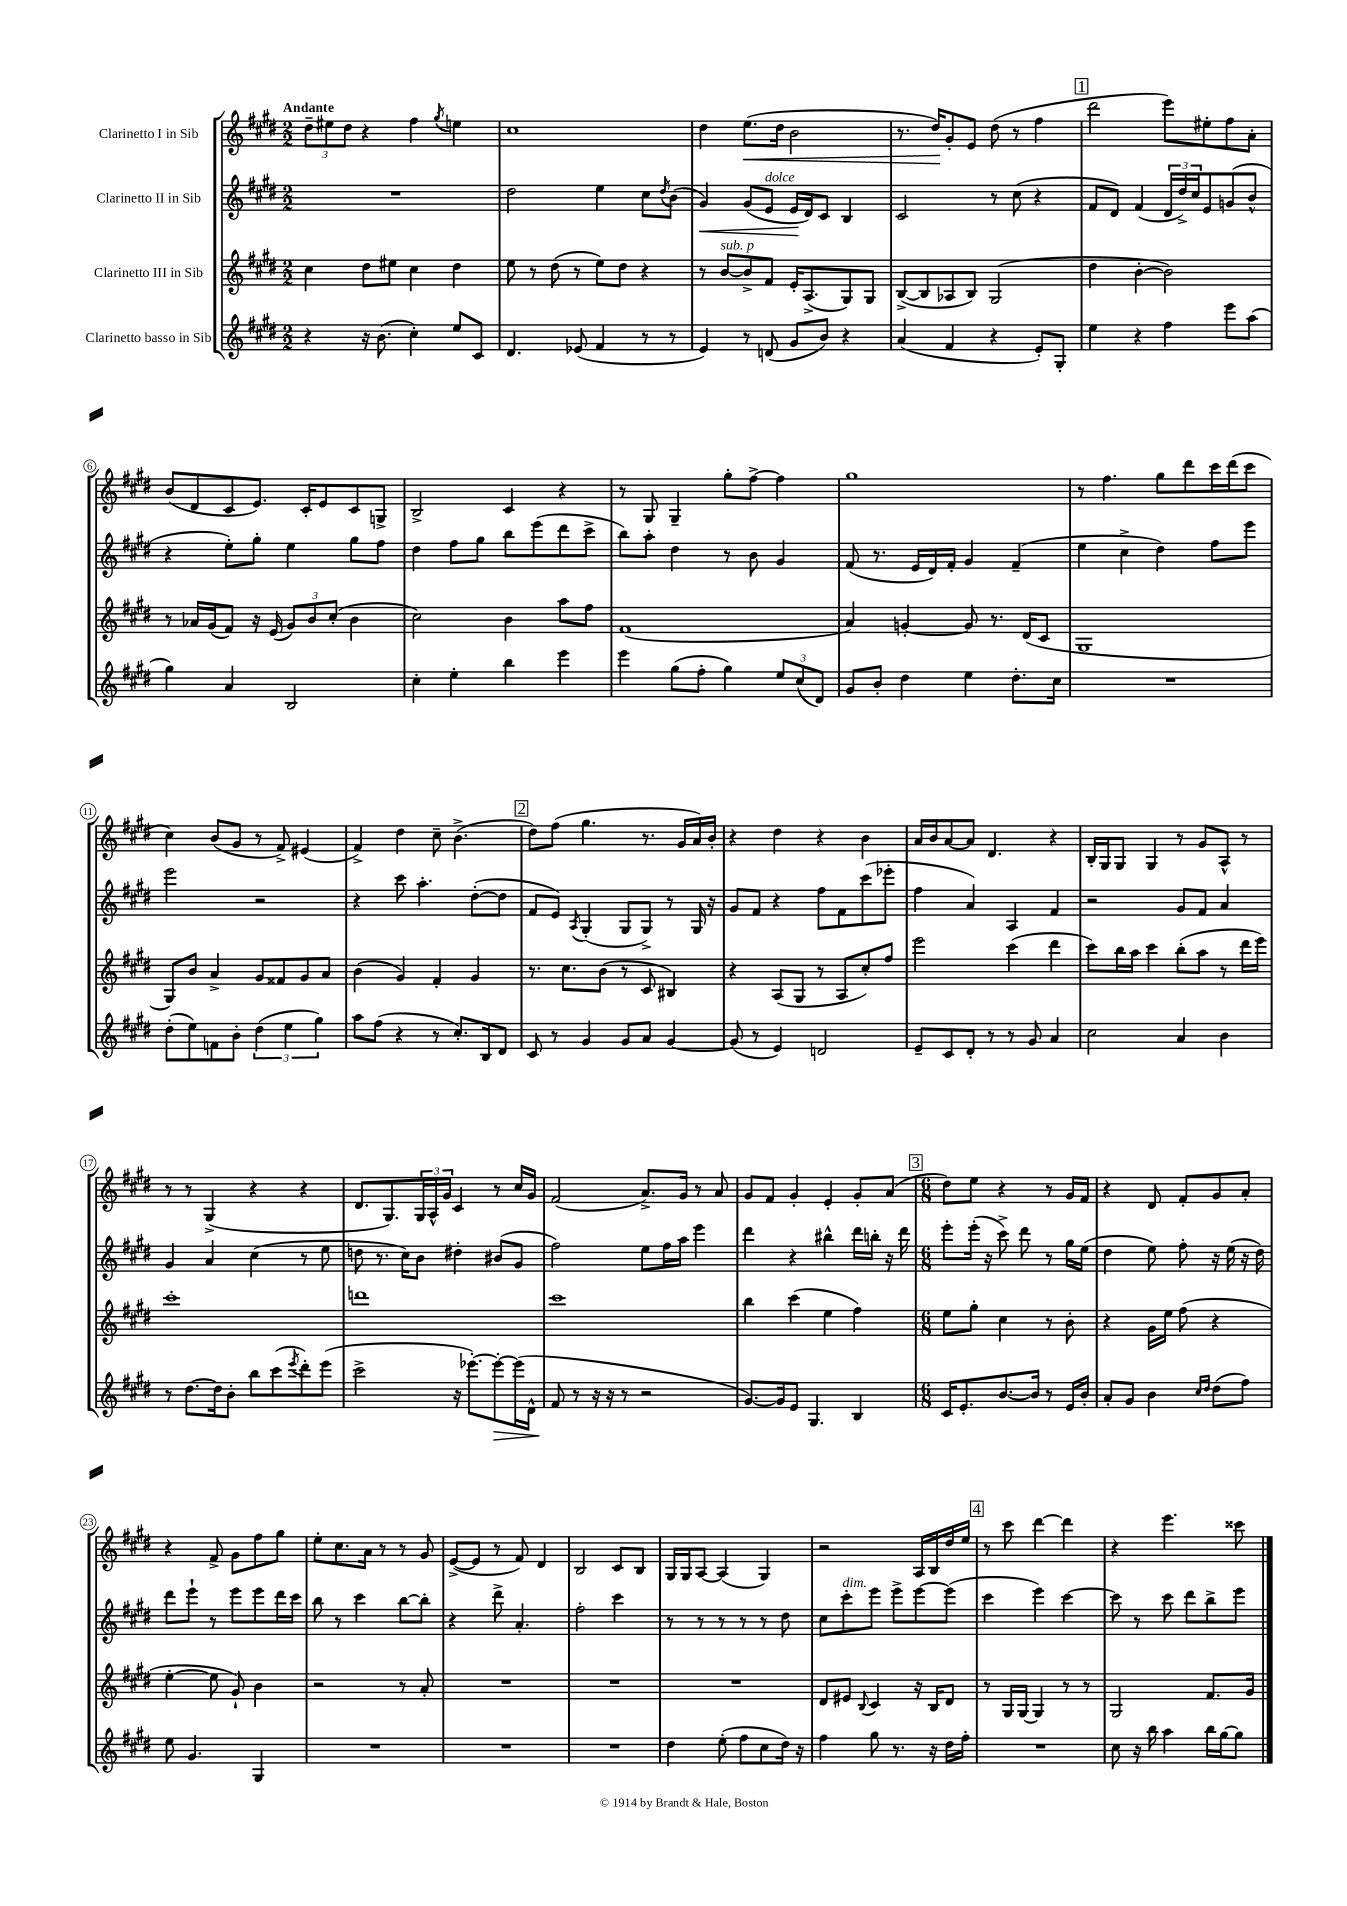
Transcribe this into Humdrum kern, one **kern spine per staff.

**kern	**kern	**kern	**kern
*staff4	*staff3	*staff2	*staff1
*clefG2	*clefG2	*clefG2	*clefG2
*k[f#c#g#d#]	*k[f#c#g#d#]	*k[f#c#g#d#]	*k[f#c#g#d#]
*M2/2	*M2/2	*M2/2	*M2/2
4r	4cc#	1r	12dd#~
.	.	.	12ee#
.	.	.	12dd#
16r	8dd#	.	4r
(8.b	.	.	.
.	8ee#	.	.
4cc#')	4cc#	.	4ff#
.	.	.	8qgg#
8ee	4dd#	.	4ee
8c#	.	.	.
=	=	=	=
4.d#	8ee	2dd#	1cc#
.	8r	.	.
.	(8dd#	.	.
(8e-	8r	.	.
4f#	8ee)	4ee	.
.	8dd#	.	.
8r	4r	8cc#	.
.	.	8qdd#	.
8r	.	(8b	.
=	=	=	=
4e)	8r	4g#)	4dd#
.	[8b	.	.
8r	8b^]	(8g#	(8.ee
(8d	8f#	8e	.
.	.	.	16dd#
8g#	16e'	16e	2b
.	(8.A^	16d#)	.
8b)	.	8c#	.
4r	8G#)	4B	.
.	8G#	.	.
=	=	=	=
(4a	([8B^	2c#	8.r
.	8B]	.	.
.	.	.	16dd#)
4f#	8A-	.	8g#'
.	8B)	.	8e
4r	(2G#	8r	(8dd#
.	.	(8cc#	8r
8e')	.	4r	4ff#
8G#'	.	.	.
=	=	=	=
4ee	4dd#	8f#	2ddd#
.	.	8d#)	.
4r	[4b'	(4f#	.
4ff#	2b])	24d#	8eee)
.	.	24dd#^)	.
.	.	24cc#	.
.	.	8e	8ee#'
8eee	.	(8g	8ff#
(8aa	.	8b^^	8a'
=	=	=	=
4gg#)	8r	4r	(8b
.	16a-	.	8d#
.	(16g#	.	.
4a	8f#)	8ee')	8c#
.	16r	8gg#'	8.e)
.	(16e	.	.
2B	12g#)	4ee	.
.	.	.	16c#'
.	12b	.	.
.	.	.	8e
.	(12cc#'	.	.
.	4b	8gg#	8c#
.	.	8ff#	8G^
=	=	=	=
4cc#'	2cc#)	4dd#	2B^
4ee'	.	8ff#	.
.	.	8gg#	.
4bb	4b	8bb	4c#
.	.	(8eee	.
4eee	8aa	8ddd#	4r
.	8ff#	8ccc#^	.
=	=	=	=
4eee	(1f#	8bb)	8r
.	.	8aa'	8G#
(8gg#	.	4dd#	4G#~
8ff#'	.	.	.
4gg#)	.	8r	8gg#'
.	.	8b	[8ff#^
12ee	.	4g#	4ff#]
(12cc#	.	.	.
12d#)	.	.	.
=	=	=	=
8g#	4a)	(8f#	1gg#
8b'	.	8.r	.
4dd#	[4g'	.	.
.	.	16e	.
.	.	16d#)	.
.	.	16f#'	.
4ee	8g]	4g#	.
.	8.r	.	.
8.dd#'	.	(4f#~	.
.	(16d#	.	.
.	8c#	.	.
16cc#	.	.	.
=	=	=	=
1r	1G#	4ee	8r
.	.	.	4.ff#
.	.	4cc#^	.
.	.	4dd#)	8gg#
.	.	.	8ddd#
.	.	8ff#	16ccc#
.	.	.	(16ddd#
.	.	8eee	8ccc#
=	=	=	=
(8dd#'	8G#)	2eee	4cc#)
8ee)	8b	.	.
8f	4a^	.	(8b
8b'	.	.	8g#
(6dd#	8g#	2r	8r
.	8f##	.	8f#^)
6ee	.	.	.
.	8g#	.	(4e#
6gg#)	.	.	.
.	8a	.	.
=	=	=	=
8aa	(4b	4r	4f#^)
(8ff#	.	.	.
4r	4g#)	8ccc#	4dd#
.	.	4.aa'	.
8r	4f#'	.	8cc#~
8.cc#')	.	.	(4.b^
.	4g#	([8dd#'	.
16B	.	.	.
8d#	.	8dd#]	.
=	=	=	=
8c#	8.r	8f#	8dd#)
8r	.	8e)	(8ff#
.	8.cc#	.	.
.	.	8qA	.
4g#	.	(4G#'	4.gg#
.	(8b	.	.
8g#	8r	8G#	.
8a	8c#	8G#^)	8.r
[4g#	4B#)	8r	.
.	.	.	16g#
.	.	16G#	16a)
.	.	16r	16b'
=	=	=	=
(8g#]	4r	8g#	4r
8r	.	8f#	.
4e)	(8A	4r	4dd#
.	8G#	.	.
2d	8r	8ff#	4r
.	8A	8f#	.
.	8cc#')	(8ccc#	4b
.	8ff#	8eee-'	.
=	=	=	=
8e~	2eee	4ff#	16a
.	.	.	16b
8c#	.	.	[8a
8d#'	.	4a)	8a]
8r	.	.	4.d#
8r	(4ccc#	4A	.
8g#	.	.	.
4a	4ddd#	4f#	4r
=	=	=	=
2cc#	8ccc#)	2r	16B'
.	.	.	16G#
.	16bb	.	8G#
.	16aa	.	.
.	4ccc#	.	4G#
4a	(8bb'	8g#	8r
.	8aa	8f#	8g#
4b	8r	4a	8A^^
.	16ddd#	.	8r
.	16eee)	.	.
=	=	=	=
8r	1ccc#'	4g#	8r
[8.dd#	.	.	8r
.	.	4a	(4G#^
16dd#]	.	.	.
8b'	.	.	.
8bb	.	(4cc#	4r
(8ccc#	.	.	.
8qeee	.	.	.
8ddd#')	.	8r	4r
(8eee	.	8ee	.
=	=	=	=
2ccc#^	1ddd	8dd	8.d#
.	.	8.r	.
.	.	.	8.G#)
.	.	16cc#)	.
.	.	8b	24G#
.	.	.	24A^^
.	.	.	24g#
16r	.	4dd#'	4c#
[8.eee-')	.	.	.
8eee-'_	.	(8b#	8r
(16eee-]	.	8g#	16cc#
16d#^^	.	.	16g#
=	=	=	=
8f#	1ccc#	2ff#)	(2f#
8r	.	.	.
16r	.	.	.
16r	.	.	.
8r	.	.	.
2r	.	8ee	8.a^)
.	.	16ff#	.
.	.	16aa	16g#
.	.	4eee	8r
.	.	.	8a
=	=	=	=
[8.g#)	4bb	4ddd#	8g#
.	.	.	8f#
16g#]	.	.	.
8e	(4ccc#	4r	4g#'
4.G#	.	.	.
.	4ee	4bb#^^	4e'
4B	4ff#)	16ddd#	8g#'
.	.	16bb'	.
.	.	16r	(8a
.	.	16ddd#	.
=	=	=	=
*M6/8	*M6/8	*M6/8	*M6/8
16c#	8ee	8eee'	8dd#)
8.e'	.	.	.
.	8gg#'	(16eee'	8ee
.	.	16r	.
[8.b	4cc#	8ccc#^)	4r
.	.	8ddd#	.
16b]	.	.	.
8r	8r	8r	8r
16e	8b'	16gg#	16g#
16b'	.	(16ee	16f#
=	=	=	=
8a'	4r	4dd#	4r
8g#	.	.	.
4b	16g#	8ee)	8d#
.	16ee	.	.
.	(8ff#	8ff#'	8f#'
16qqcc#	.	.	.
16qqdd#	.	.	.
(8dd#	4r	16r	8g#
.	.	(16ee	.
8ff#)	.	16r	8a'
.	.	16dd#)	.
=	=	=	=
8ee	[4ee'	8ddd#	4r
4.g#	.	8eee`	.
.	8ee]	8r	8f#^
.	8g#`)	8eee	8g#
4G#	4b	8eee	8ff#
.	.	16ddd#	8gg#
.	.	16ccc#	.
=	=	=	=
2.r	2r	8bb	8ee'
.	.	8r	8.cc#
.	.	4ccc#	.
.	.	.	16a
.	.	.	8r
.	8r	[8bb	8r
.	8a'	8bb']	8g#
=	=	=	=
2.r	2.r	4r	([8e^
.	.	.	8e]
.	.	8ddd#^	8r
.	.	4.a'	8f#)
.	.	.	4d#
=	=	=	=
2.r	2.r	2ff#'	2B
.	.	4ccc#	8c#
.	.	.	8B
=	=	=	=
4dd#	2.r	8r	16G#
.	.	.	16G#
.	.	8r	[8A
(8ee'	.	8r	(4A]
8ff#	.	8r	.
8cc#	.	8r	4G#)
16dd#)	.	8dd#	.
16r	.	.	.
=	=	=	=
4ff#	8d#	8cc#	2r
.	8e#	8ccc#'	.
.	8qqB	.	.
8gg#	4c#	8eee	.
8.r	.	8eee^	.
.	16r	[8eee	16A
16r	16B	.	16B
16dd#	8d#	(8eee]	16dd#
16ff#'	.	.	16ee
=	=	=	=
2.r	8r	4ccc#	8r
.	16G#	.	8ccc#
.	[16G#	.	.
.	4G#]	4eee)	[4ddd#
.	8r	[4ccc#	4ddd#]
.	8r	.	.
=	=	=	=
8cc#	2G#	8ccc#]	4r
16r	.	8r	.
16bb	.	.	.
4aa	.	8ccc#	4.eee
.	.	8ddd#	.
16bb	8.f#	8bb^	.
[16gg#	.	.	.
8gg#]	.	8eee	8ccc##
.	16g#	.	.
==	==	==	==
*-	*-	*-	*-
